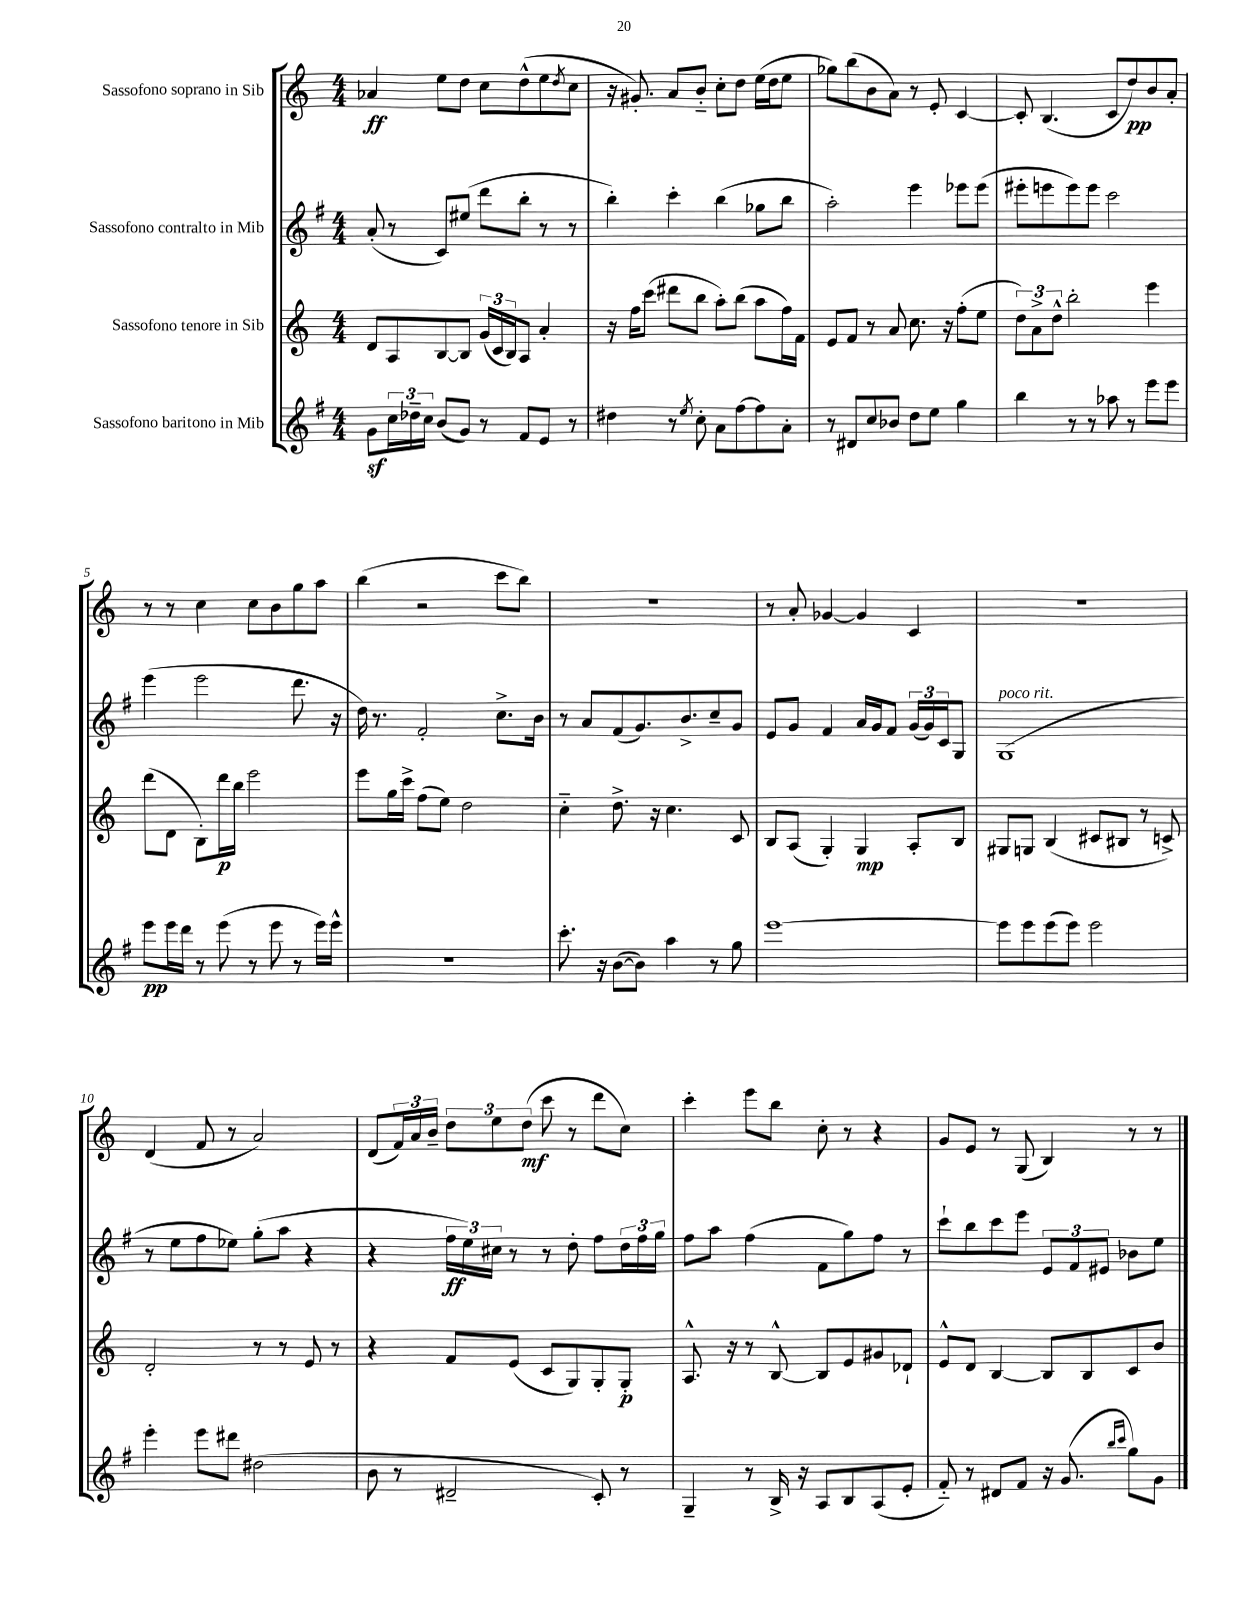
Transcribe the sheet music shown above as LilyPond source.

<<
\new StaffGroup <<
\new Staff = "s0" \with { instrumentName = "Sassofono soprano in Sib" } {
    \clef treble \key c \major \numericTimeSignature \time 4/4
    aes'4\ff e''8 d''8 c''8 d''8-^( e''8 \acciaccatura { d''8 } c''8 |
    r16 gis'8.-.) a'8 b'8-_ c''8-. d''8 e''16( d''16 e''8 |
    ges''8) b''8( b'8 a'8) r8 e'8-. c'4~ |
    c'8-. b4.( c'8 d''8\pp) b'8 a'8-. |
    r8 r8 c''4 c''8 b'8 g''8 a''8 |
    b''4( r2 c'''8 b''8) |
    r1 |
    r8 a'8-. ges'4~ ges'4 c'4 |
    r1 |
    d'4( f'8 r8 a'2) |
    d'8( \tuplet 3/2 { f'16) a'16 b'16-- } \tuplet 3/2 { d''8 e''8 d''8\mf( } c'''8 r8 d'''8 c''8) |
    c'''4-. e'''8 b''8 c''8-. r8 r4 |
    g'8 e'8 r8 g8( b4) r8 r8 \bar "|." |
}
\new Staff = "s1" \with { instrumentName = "Sassofono contralto in Mib" } {
    \clef treble \key g \major \numericTimeSignature \time 4/4
    a'8-.( r8 c'8) eis''8( d'''8 b''8-. r8 r8 |
    b''4-.) c'''4-. b''4( ges''8 b''8 |
    a''2-.) e'''4 ees'''8 ees'''8( |
    eis'''8-. e'''8 e'''8) e'''8 c'''2 |
    e'''4( e'''2 d'''8. r16 |
    d''16) r8. fis'2-. c''8.-> b'16 |
    r8 a'8 fis'8( g'8.) b'8.-> c''8-- g'8 |
    e'8 g'8 fis'4 a'16 g'16 fis'8 \tuplet 3/2 { g'16( g'16) c'16 } g8 |
    g1^\markup { \italic "poco rit." }( |
    r8 e''8 fis''8 ees''8) g''8-.( a''8 r4 |
    r4 \tuplet 3/2 { fis''16\ff e''16) cis''16 } r8 r8 d''8-. fis''8 \tuplet 3/2 { d''16 fis''16 g''16 } |
    fis''8 a''8 fis''4( fis'8 g''8) fis''8 r8 |
    c'''8-! b''8 c'''8 e'''8 \tuplet 3/2 { e'8 fis'8 eis'8 } bes'8 e''8 \bar "|." |
}
\new Staff = "s2" \with { instrumentName = "Sassofono tenore in Sib" } {
    \clef treble \key c \major \numericTimeSignature \time 4/4
    d'8 a8 b8~ b8 \tuplet 3/2 { g'16( c'16 b16) } a8 a'4-. |
    r16 f''16 c'''8( dis'''8 b''8 a''8-.) b''8( a''8 f''16) f'16 |
    e'8 f'8 r8 a'8 c''8. r16 f''8-.( e''8 |
    \tuplet 3/2 { d''8) a'8-> d''8-^ } b''2-. e'''4 |
    d'''8( d'8 b8-.) d'''16\p b''16 e'''2 |
    e'''8 g''16 c'''16-> f''8( e''8) d''2 |
    c''4-_ d''8.-> r16 c''4. c'8 |
    b8 a8( g4-.) g4\mp a8-. b8 |
    gis8 g8 b4( cis'8 bis8 r8 c'8->) |
    d'2-. r8 r8 e'8 r8 |
    r4 f'8 e'8( c'8 g8) g8-. g8-.\p |
    a8.-^ r16 r8 b8~-^ b8 e'8 gis'8 des'8-! |
    e'8-^ d'8 b4~ b8 b8 c'8 b'8 \bar "|." |
}
\new Staff = "s3" \with { instrumentName = "Sassofono baritono in Mib" } {
    \clef treble \key g \major \numericTimeSignature \time 4/4
    g'8\sf \tuplet 3/2 { c''16 des''16-- c''16 } b'8( g'8) r8 fis'8 e'8 r8 |
    dis''4 r8 \acciaccatura { e''8 } c''8-. a'8 fis''8~ fis''8 a'8-. |
    r8 dis'8 c''8 bes'8 d''8 e''8 g''4 |
    b''4 r8 r8 aes''8 r8 e'''8 e'''8 |
    e'''8\pp e'''16 d'''16 r8 e'''8( r8 e'''8 r8 e'''16) e'''16-^ |
    R1 |
    c'''8.-. r16 b'8~( b'8) a''4 r8 g''8 |
    e'''1~ |
    e'''8 e'''8 e'''8( e'''8) e'''2 |
    e'''4-. e'''8 dis'''8 dis''2( |
    b'8 r8 dis'2-- c'8-.) r8 |
    g4-- r8 b16-> r16 a8 b8 a8( e'8-. |
    fis'8-_) r8 dis'8 fis'8 r16 g'8.( \grace { b''16 c'''16 } g''8) g'8 \bar "|." |
}
>>
>>
